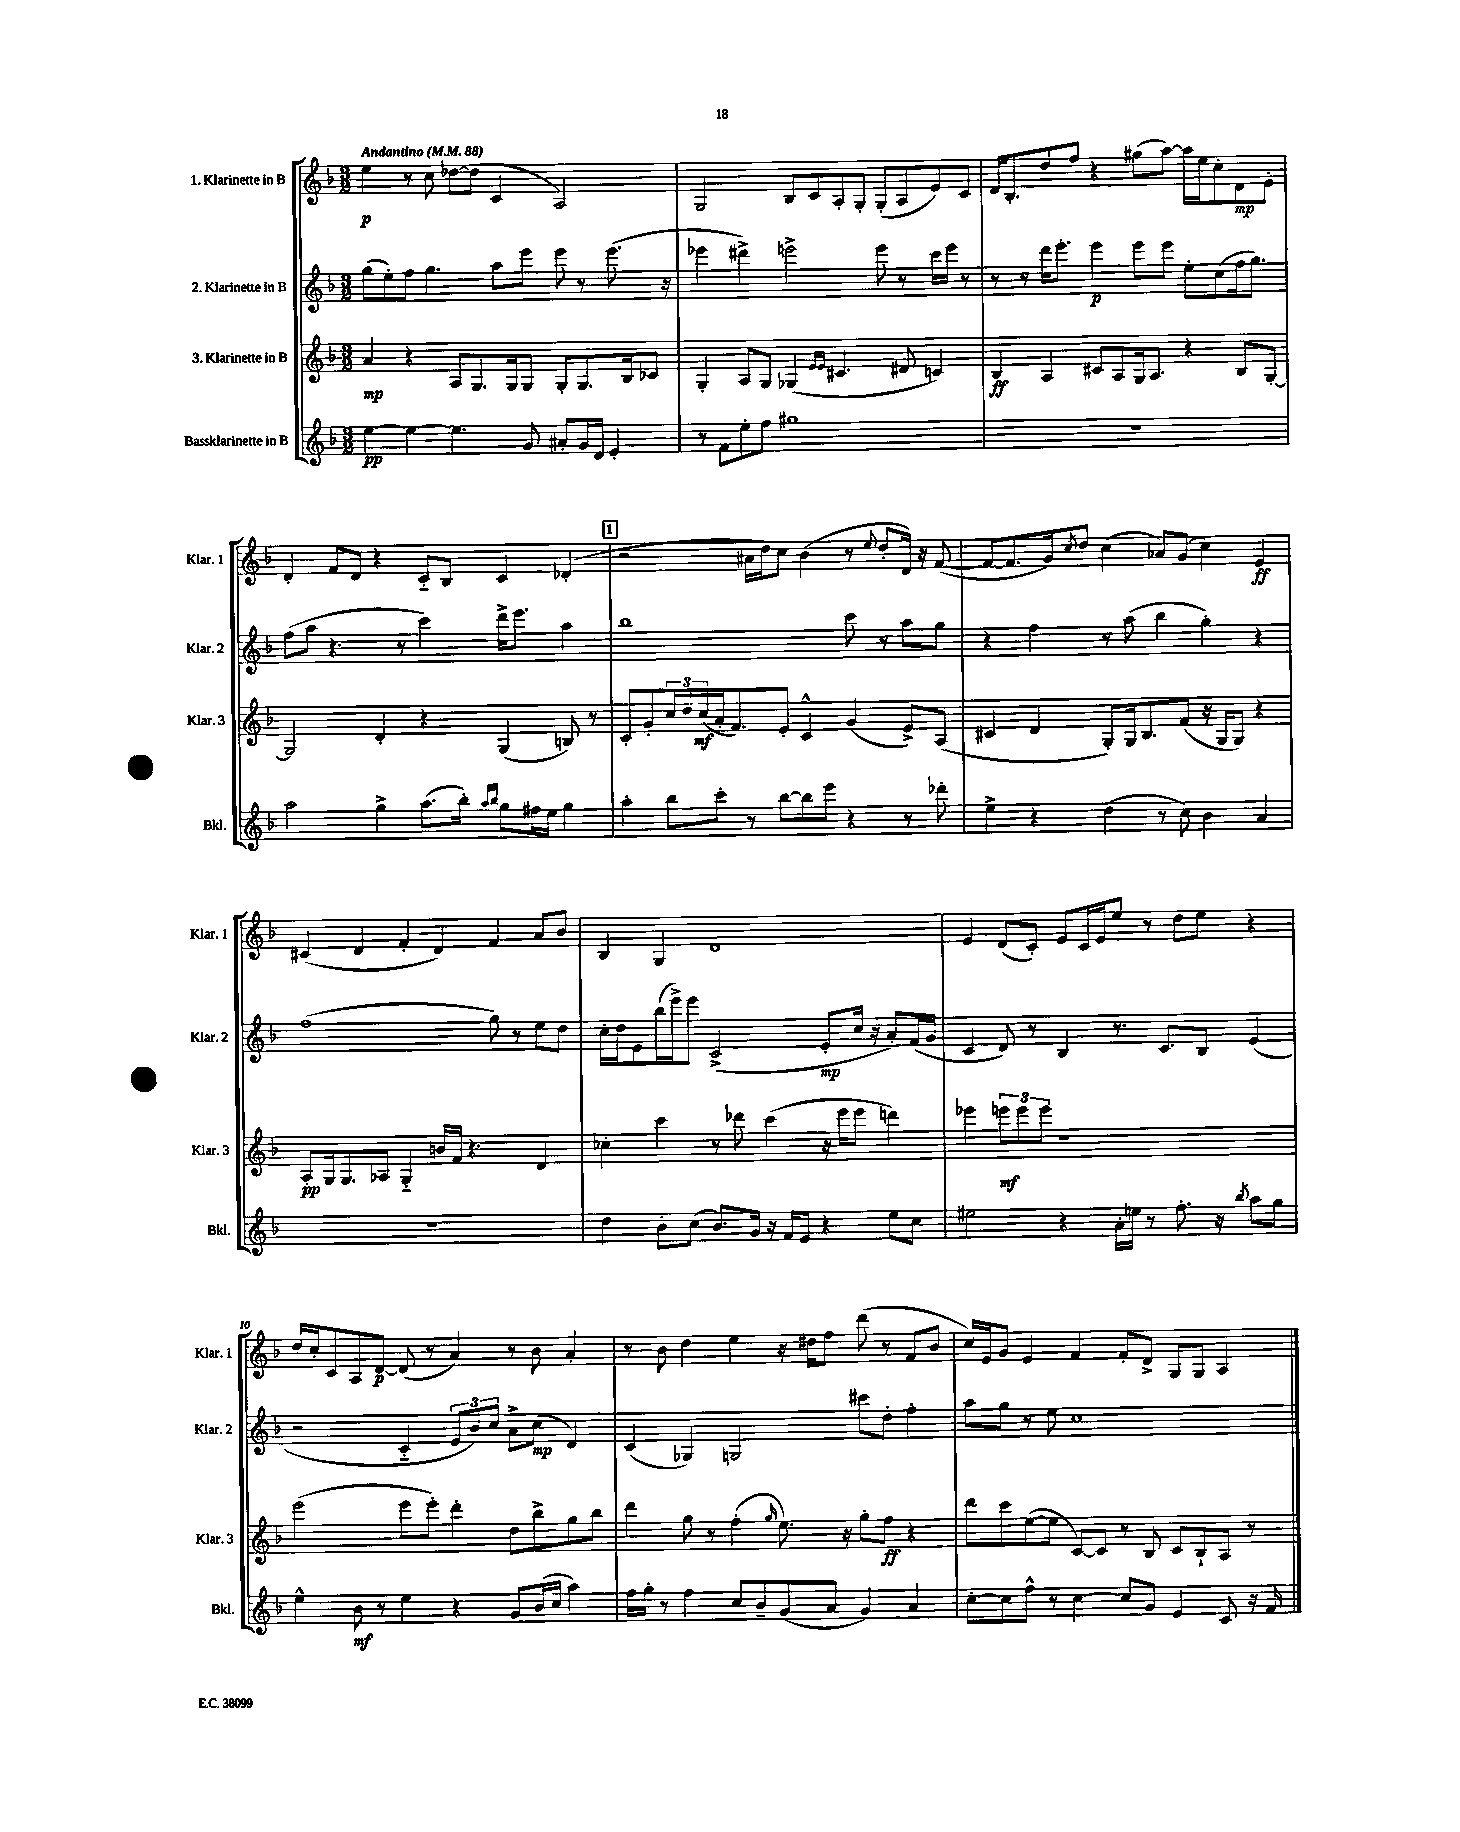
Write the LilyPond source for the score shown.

<<
\new StaffGroup <<
\new Staff = "s0" \with { instrumentName = "1. Klarinette in B" shortInstrumentName = "Klar. 1" } {
    \clef treble \key f \major \numericTimeSignature \time 3/2 \tempo "Andantino" 4 = 88
    e''4\p r8 c''8 des''8~ des''8( c'4 a2) |
    g2 bes8 c'8 a8-. g8-. g8-.( a8 e'8) c'8 |
    d'16 bes8.-. d''8 f''8 r4 gis''8( a''8~) a''16 e''16 c''8-. d'8\mp e'8-. |
    d'4-. f'8 d'8 r4 c'8-_ bes8 c'4 des'4-.( |
    \mark \markup { \box "1" } r2 ais'16 d''16 c''8) bes'4( r8 \appoggiatura { e''8 } d''8-. d'16) r16 f'8~( |
    f'8~ f'8. g'16) \acciaccatura { c''8 } d''8 c''4( aes'8) g'8( c''4) e'4\ff |
    cis'4( d'4 f'4-. d'4) f'4 a'8 bes'8 |
    bes4 g4 d'1 |
    e'4 d'8( c'8-.) e'8 c'16 e'16 e''8 r8 d''8 e''8 r4 |
    d''16 c''16-. c'8 a8 d'8~\p d'8( r8 a'4) r8 bes'8 a'4-. |
    r8 bes'8 d''4 e''4 r16 dis''16 f''8 d'''8( r8 f'8 bes'8 |
    c''16) e'16 g'8 e'4 f'4 f'8-. d'8-> g8 g8 a4 \bar "|." |
}
\new Staff = "s1" \with { instrumentName = "2. Klarinette in B" shortInstrumentName = "Klar. 2" } {
    \clef treble \key f \major \numericTimeSignature \time 3/2
    g''8( e''8-.) f''8 g''4. a''8 e'''8 e'''8 r8 e'''8.( r16 |
    ees'''4 dis'''4->) e'''2-> e'''8 r8 c'''16 e'''16 r8 |
    r8 r8 d'''16 e'''8.-. e'''4\p e'''8 e'''8 e''8-. c''8( f''16 g''8.) |
    f''8( a''8 r4. r8 c'''4) d'''16-> e'''8. a''4 |
    \mark \markup { \box "1" } bes''1 c'''8 r8 a''8 g''8 |
    r4 f''4 r8 a''8( bes''4 g''4-.) r4 |
    f''1( g''8) r8 e''8 d''8 |
    c''16-. d''16 e'8 bes''16( e'''16->) e'''8 c'2->( e'8-.\mp c''16 r16 a'8-.) f'16( g'16 |
    c'4 d'8) r8 bes4 r8. c'8. bes8 e'4( |
    r2 c'4-_ \tuplet 3/2 { e'8 bes'8) c''8 } a'8-> c''8\mp( d'4) |
    c'4( ges4) g2 cis'''8 d''8-. f''4-. |
    a''8 g''8 r8 e''8 c''1 \bar "|." |
}
\new Staff = "s2" \with { instrumentName = "3. Klarinette in B" shortInstrumentName = "Klar. 3" } {
    \clef treble \key f \major \numericTimeSignature \time 3/2
    a'4\mp r4 a8 g8. g16 g8 g8-. g8. bes16 ces'8 |
    g4-. a8 g8 ges4( \grace { e'16 e'16 } cis'4. dis'8 c'4) |
    bes4\ff a4 cis'8 a8 g16 a8. r4 bes8 g8~-. |
    g2 d'4-. r4 g4( b8) r8 |
    \mark \markup { \box "1" } c'8-. g'8-. \tuplet 3/2 { c''16 d''16 c''16\mf( } a'16-. f'8.) e'8-. c'4-^ g'4( e'8->) a8( |
    cis'4 d'4 g8-.) g16 bes8. f'8( r16 g16 g8) r4 |
    a8-.\pp g16 g8. aes8 g4-_ b'16 f'16 r4. d'4 |
    ces''4-. c'''4 r8 des'''8 c'''4( r16 e'''16 e'''8 d'''4) |
    ees'''4 \tuplet 3/2 { e'''8\mf e'''8 e'''8 } r1 |
    e'''2( e'''8 e'''8-.) d'''4-. d''8 bes''8-> g''8 bes''8 |
    d'''4 g''8 r8 f''4-.( \grace { g''16 } e''8.) r16 g''8-. f''8\ff r4 |
    d'''8 c'''8 e''8~( e''8 c'8~) c'8 r8 bes8 c'8 bes8-! a8 r8 \bar "|." |
}
\new Staff = "s3" \with { instrumentName = "Bassklarinette in B" shortInstrumentName = "Bkl." } {
    \clef treble \key f \major \numericTimeSignature \time 3/2
    e''4~\pp e''4~ e''4. g'8 ais'8-. g'16 d'16 e'4-. |
    r8 f'8 e''8-. f''8 gis''1 |
    R1. |
    a''2 g''4-> a''8.( bes''16-.) \grace { a''16 bes''16 } g''8 fis''16 e''16 g''4 |
    \mark \markup { \box "1" } a''4-. bes''8 c'''8-. r8 bes''8~ bes''8 e'''8 r4 r8 des'''8-. |
    e''4-> r4 d''4( r8 c''8) bes'4 a'4 |
    R1. |
    d''4 bes'8-. c''8( bes'8.) g'16 r16 f'16 e'8 r4 e''8 c''8 |
    eis''2 r4 a'16-. e''16 r8 f''8.-. r16 \acciaccatura { bes''8 } a''8 g''8 |
    e''4-^ bes'8\mf r8 e''4 r4 g'8 bes'16( c''16 a''4) |
    f''16 g''16-. r8 f''4 c''8 bes'8-- g'8( a'8 g'4) a'4 |
    c''8~-. c''8 f''8-^ r8 c''4~ c''8 g'8 e'4 c'8 r16 f'16 \bar "|." |
}
>>
>>
\layout { \context { \Score \override BarNumber.break-visibility = ##(#f #t #t) barNumberVisibility = #(every-nth-bar-number-visible 5) } }
